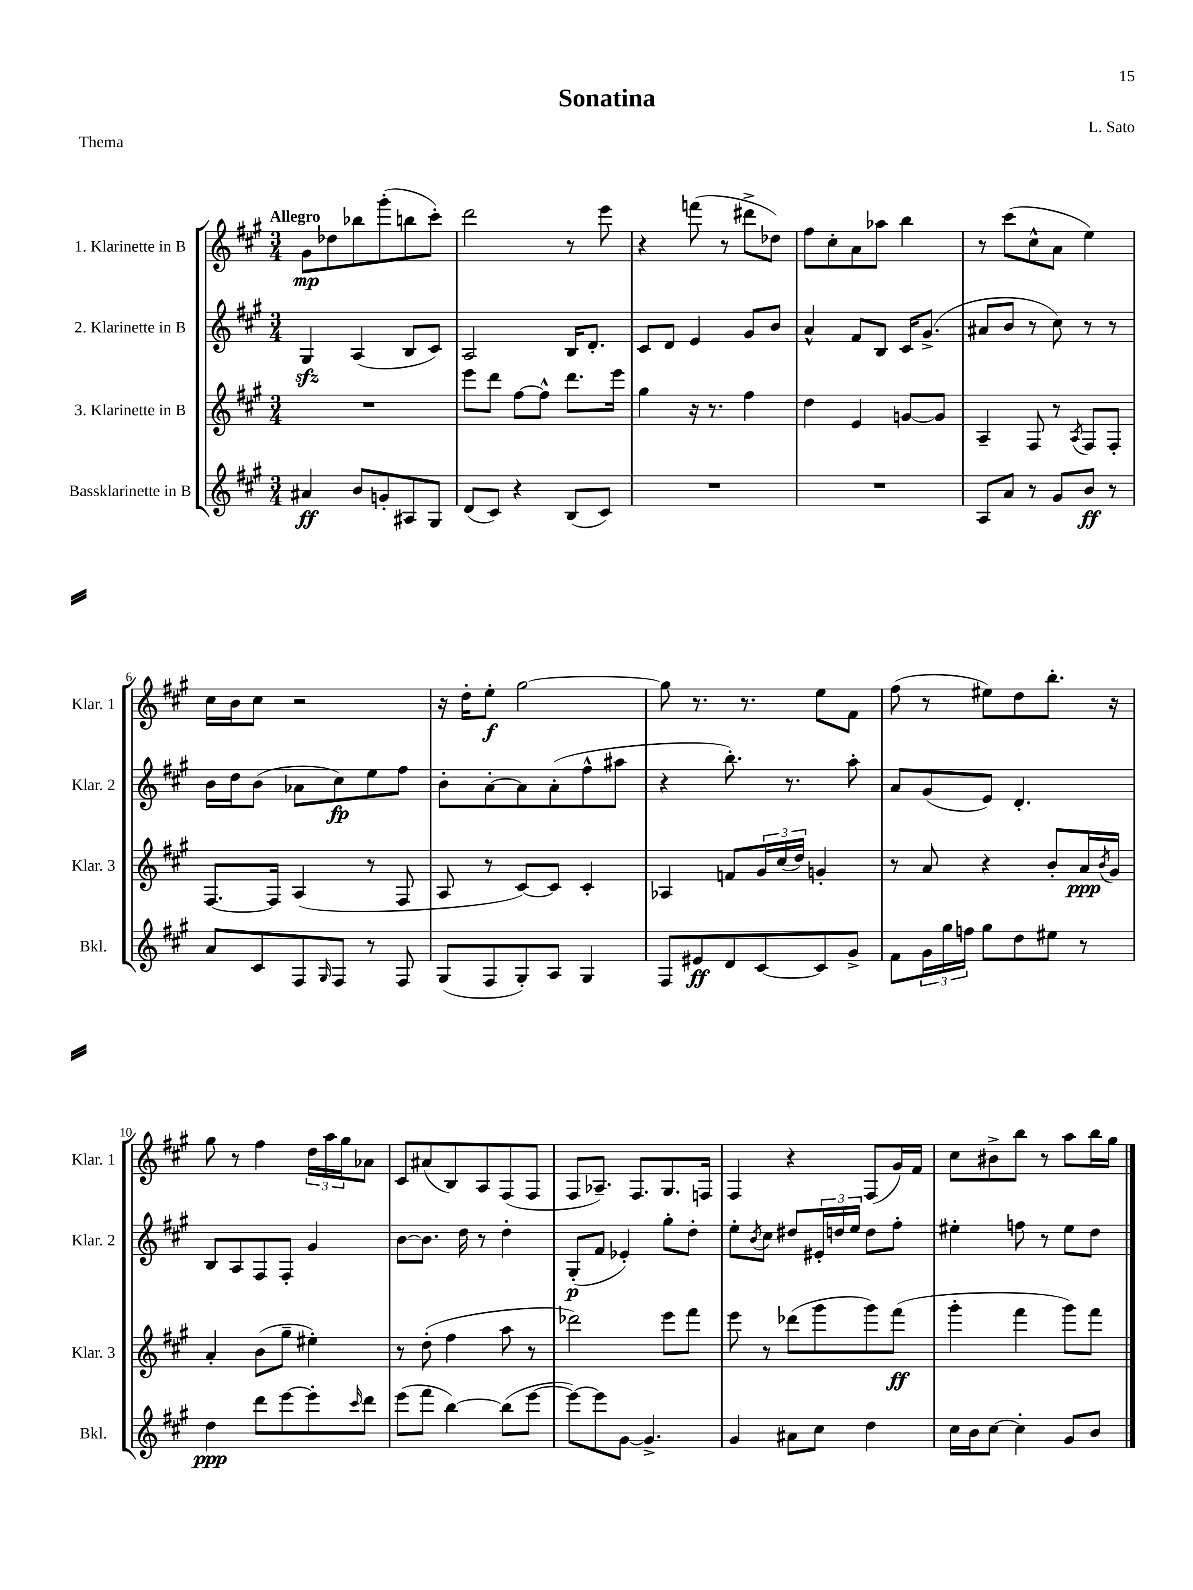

**kern	**kern	**kern	**kern
*staff4	*staff3	*staff2	*staff1
*clefG2	*clefG2	*clefG2	*clefG2
*k[f#c#g#]	*k[f#c#g#]	*k[f#c#g#]	*k[f#c#g#]
*M3/4	*M3/4	*M3/4	*M3/4
4a#	2.r	4G#	8g#
.	.	.	8dd-
8b	.	(4A	8bb-
8g'	.	.	(8ggg#'
8A#	.	8B	8bb
8G#	.	8c#)	8ccc#')
=	=	=	=
(8d	8eee	2A	2ddd
8c#)	8ddd	.	.
4r	[8ff#	.	.
.	8ff#^^]	.	.
(8B	8.ddd	16B	8r
.	.	8.d'	.
8c#)	.	.	8eee
.	16eee	.	.
=	=	=	=
2.r	4gg#	8c#	4r
.	.	8d	.
.	16r	4e	(8fff
.	8.r	.	.
.	.	.	8r
.	4ff#	8g#	8ddd#^
.	.	8b	8dd-)
=	=	=	=
2.r	4dd	4a^^	8ff#
.	.	.	8cc#'
.	4e	8f#	8a
.	.	8B	8aa-
.	[8g	16c#	4bb
.	.	(8.g#^	.
.	8g]	.	.
=	=	=	=
8A	4A~	8a#	8r
8a	.	8b	(8ccc#
8r	8F#	8r	8cc#^^
8g#	8r	8cc#)	8a
.	8qA	.	.
8b	8F#	8r	4ee)
8r	8F#'	8r	.
=	=	=	=
8a	[8.F#	16b	16cc#
.	.	16dd	16b
8c#	.	(8b	8cc#
.	16F#]	.	.
8F#	(4A	8a-	2r
16qqG#	.	.	.
8F#	.	8cc#)	.
8r	8r	8ee	.
8F#	8F#	8ff#	.
=	=	=	=
(8G#	8A	8b'	16r
.	.	.	16dd'
8F#	8r	[8a'	8ee'
8G#')	[8c#)	8a]	[2gg#
8A	8c#]	(8a'	.
4G#	4c#'	8ff#^^	.
.	.	8aa#	.
=	=	=	=
8F#	4A-	4r	8gg#]
8e#	.	.	8.r
8d	8f	8.bb')	.
.	.	.	8.r
[8c#	24g#	.	.
.	(24cc#	.	.
.	.	8.r	.
.	24dd)	.	.
8c#]	4g'	.	8ee
8g#^	.	8aa'	8f#
=	=	=	=
8f#	8r	8a	(8ff#
24g#	8a	(8g#	8r
24gg#	.	.	.
24ff	.	.	.
8gg#	4r	8e)	8ee#)
8dd	.	4.d'	8dd
8ee#	8b'	.	8.bb'
8r	16a	.	.
.	8qb	.	.
.	16g#	.	16r
=	=	=	=
4dd	4a'	8B	8gg#
.	.	8A	8r
8ddd	(8b	8F#	4ff#
[8eee	8gg#~	8F#'	.
8eee']	4ee#')	4g#	24dd
.	.	.	24aa
.	.	.	24gg#
16qqccc#	.	.	.
8ddd	.	.	8a-
=	=	=	=
(8eee	8r	[8b	8c#
8fff#	(8dd'	8.b]	(8a#
[4bb)	4ff#	.	8B)
.	.	16dd	.
.	.	8r	8A
(8bb]	8aa	4dd'	(8F#
[8eee	8r	.	8F#
=	=	=	=
8eee_)	2ddd-)	(8G#'	8F#
8eee]	.	8f#	8.A-~)
[8g#	.	4e-')	.
.	.	.	8.F#
4.g#^]	.	.	.
.	8eee	8gg#'	8.G#
.	8fff#	8dd'	.
.	.	.	16F
=	=	=	=
4g#	8eee	8ee'	4F#
.	.	8qb	.
.	8r	8cc#	.
8a#	(8ddd-	8dd#	4r
8cc#	8ggg#	24e#'	.
.	.	24dd	.
.	.	24ee	.
4dd	8ggg#)	8dd	(8F#
.	(8fff#	8ff#'	16g#)
.	.	.	16f#
=	=	=	=
16cc#	4ggg#'	4ee#'	8cc#
16b	.	.	.
[8cc#	.	.	8b#^
4cc#']	4fff#	8ff	8bb
.	.	8r	8r
8g#	8ggg#)	8ee#	8aa
8b	8fff#	8dd	16bb
.	.	.	16gg#
==	==	==	==
*-	*-	*-	*-
